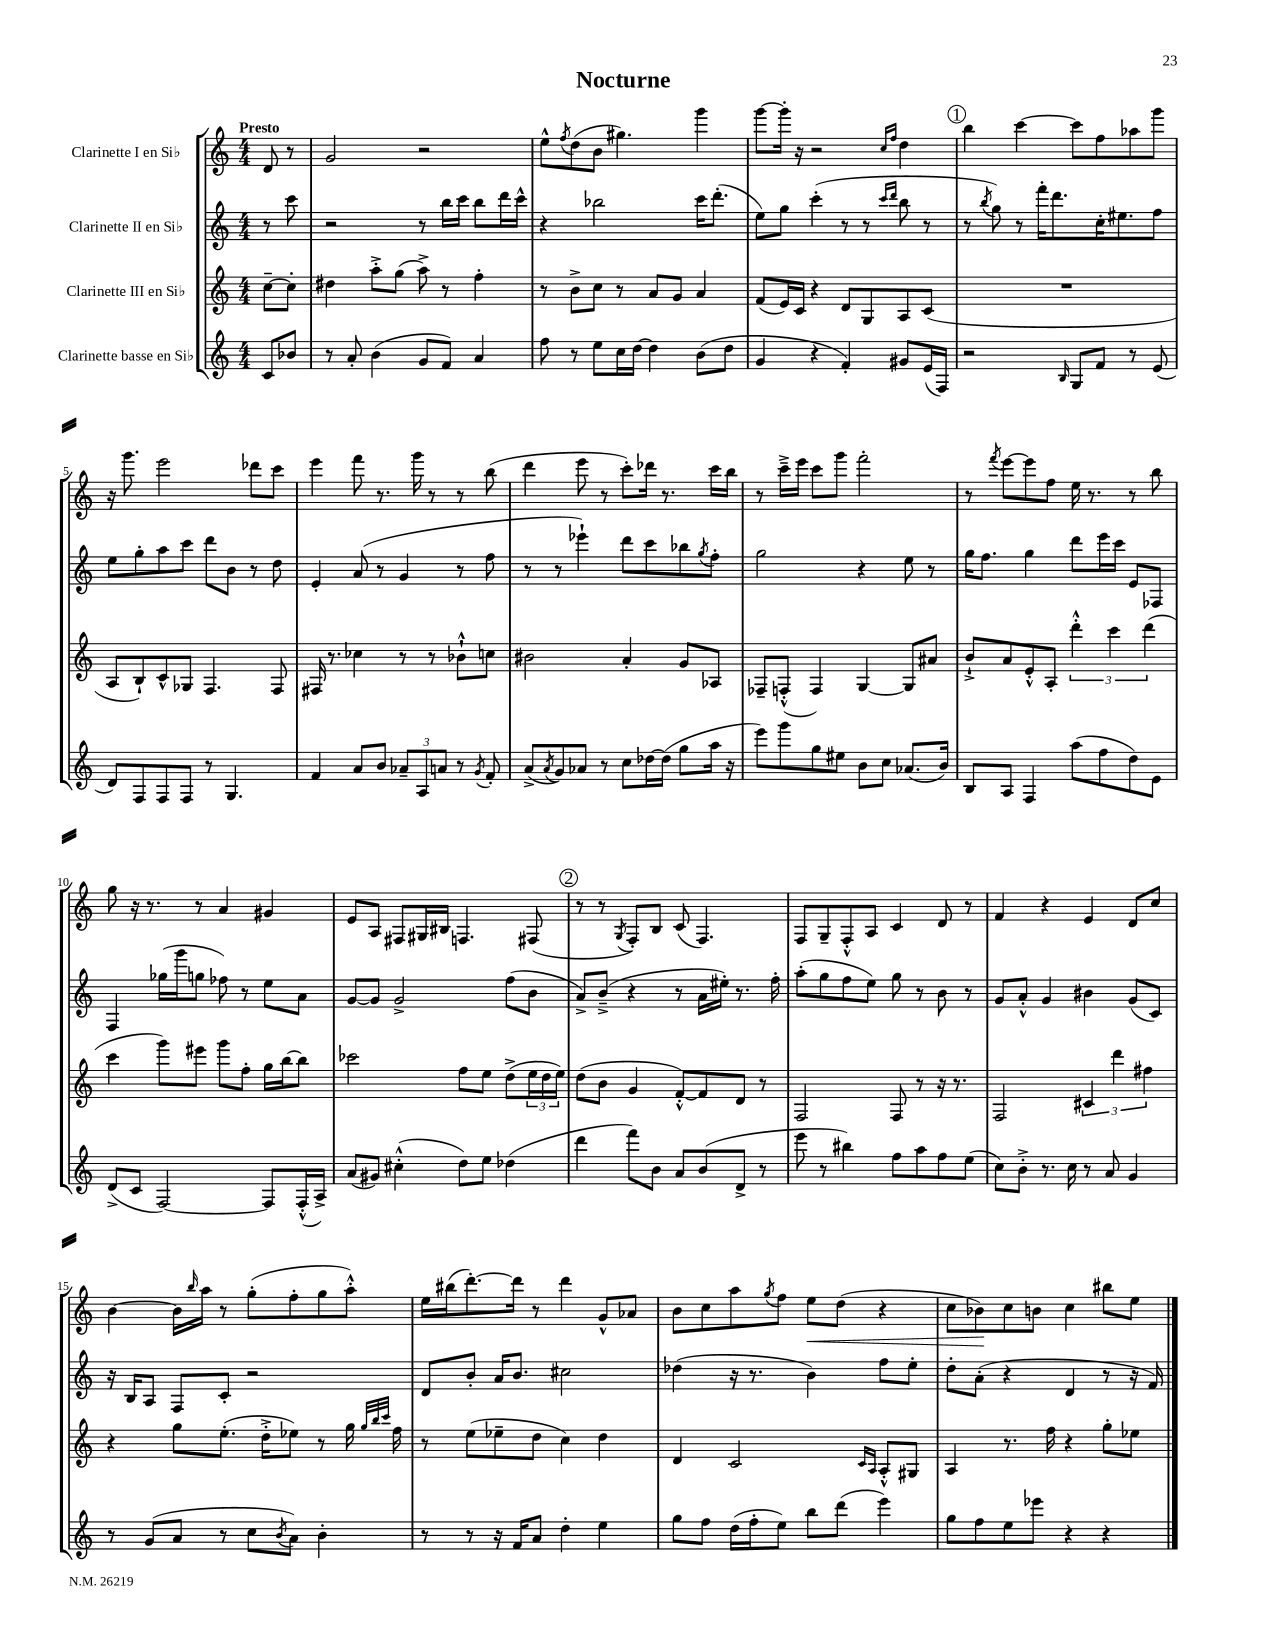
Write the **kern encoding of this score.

**kern	**kern	**kern	**kern
*staff4	*staff3	*staff2	*staff1
*clefG2	*clefG2	*clefG2	*clefG2
*k[]	*k[]	*k[]	*k[]
*M4/4	*M4/4	*M4/4	*M4/4
8c	[8cc~	8r	8d
8b-	8cc']	8ccc	8r
=	=	=	=
8r	4dd#	2r	2g
8a'	.	.	.
(4b	8aa'^	.	.
.	(8gg	.	.
8g	8aa^)	8r	2r
8f)	8r	16bb	.
.	.	16ccc	.
4a	4ff'	8bb	.
.	.	16ddd	.
.	.	16ccc^^	.
=	=	=	=
8ff	8r	4r	8ee^^
.	.	.	8qff
8r	8b^	.	(8dd
8ee	8cc	2bb-	8b
16cc	8r	.	4.gg#)
[16dd	.	.	.
4dd]	8a	.	.
.	8g	.	.
(8b	4a	16ccc	4ggg
.	.	(8.ddd'	.
8dd	.	.	.
=	=	=	=
4g	(8f	8ee)	[8ggg
.	16e)	8gg	16ggg']
.	16c	.	16r
4r	4r	(4ccc'	2r
4f')	8d	8r	.
.	8G	8r	.
.	.	16qqccc	16qqcc
.	.	16qqddd	16qqff
8g#	8A	8bb	4dd
(16e	(8c	8r	.
16F)	.	.	.
=	=	=	=
2r	1r	8r	4bb
.	.	8qbb	.
.	.	8gg)	.
.	.	8r	[4ccc
.	.	16fff'	.
.	.	8.ddd	.
16qqB	.	.	.
8G	.	.	8ccc]
8f	.	16cc'	8ff
.	.	8.ee#	.
8r	.	.	8aa-
(8e	.	8ff	8ggg
=	=	=	=
8d)	8A	8ee	16r
.	.	.	8.ggg
8F	8B`)	8gg'	.
8F	8c^^	8aa	2eee
8F	8G-	8ccc	.
8r	4.F	8ddd	.
4.G	.	8b	.
.	.	8r	8ddd-
.	8F	8dd	8ccc
=	=	=	=
4f	16F#	4e'	4eee
.	8.r	.	.
8a	4cc-	(8a	8fff
8b	.	8r	8.r
12a-~	8r	4g	.
.	.	.	16ggg
12A	.	.	.
.	8r	.	8r
12a	.	.	.
8r	8b-`^^	8r	8r
8qg	.	.	.
8f'	8cc	8ff	(8bb
=	=	=	=
(8a^	2b#	8r	4ddd
8qa	.	.	.
8g)	.	8r	.
8a-	.	4eee-`)	8eee
8r	.	.	8r
8cc	4a'	8ddd	8ccc')
[16dd-	.	8ccc	16ddd-
(16dd-]	.	.	8.r
8gg	8g	8bb-	.
.	.	8qgg	.
16aa	8A-	8ff'	16ccc
16r	.	.	16bb
=	=	=	=
8eee)	8F-~	2gg	8r
8ggg	(8F'^^	.	16ccc~^
.	.	.	16eee
8gg	4F)	.	8ccc
8ee#	.	.	8ggg
8b	[4G	4r	2fff'
8cc	.	.	.
(8.a-	8G]	8ee	.
.	8a#	8r	.
16b)	.	.	.
=	=	=	=
8B	8b`^	16gg	8r
.	.	8.ff	.
.	.	.	8qfff
8A	8a	.	[8eee
4F	8e'^^	4gg	8eee]
.	8A'	.	8ff
(8aa	6ddd'^^	8ddd	16ee
.	.	.	8.r
8ff	.	16eee	.
.	6ccc	.	.
.	.	16ccc	.
8dd)	.	8e	8r
.	(6ddd	.	.
8e	.	8F-	8bb
=	=	=	=
(8d^	4ccc	4F	8gg
8c	.	.	16r
.	.	.	8.r
[2F)	8ggg)	(16gg-	.
.	.	16ggg	.
.	8eee#	8gg	8r
.	8ggg	8ff-)	4a
.	8ff'	8r	.
8F]	16gg	8ee	4g#
.	[16bb	.	.
(16F'^^	8bb]	8a	.
16A^)	.	.	.
=	=	=	=
(8a	2ccc-	[8g	8e
8g#)	.	8g]	8A
(4cc#'^^	.	2g^	8F#
.	.	.	16G#
.	.	.	16B#
8dd)	8ff	.	4.F
8ee	8ee	.	.
(4dd-	(8dd^	(8ff	.
.	24ee	8b	(8F#
.	24dd	.	.
.	24ee)	.	.
=	=	=	=
4ddd	(8dd	8a^)	8r
.	8b	(8b~^	8r
.	.	.	8qG
8fff)	4g	4r	8F')
8b	.	.	8B
8a	[8f'^^)	8r	(8c
(8b	8f]	16a	4.F)
.	.	16ee#')	.
8d^	8d	8.r	.
8r	8r	.	.
.	.	16ff'	.
=	=	=	=
8eee	2F	(8aa'	8F
8r	.	8gg	8G~
4bb#)	.	8ff	8F'^^
.	.	8ee)	8A
8ff	8F	8gg	4c
8aa	8r	8r	.
8ff	16r	8b	8d
.	8.r	.	.
(8ee	.	8r	8r
=	=	=	=
8cc)	2F	8g	4f
8b'^	.	8a'^^	.
8.r	.	4g	4r
16cc	.	.	.
8r	6c#	4b#	4e
8a	.	.	.
.	6ddd	.	.
4g	.	(8g	8d
.	6ff#	.	.
.	.	8c)	8cc
=	=	=	=
8r	4r	16r	[4b
.	.	16B	.
(8g	.	8A	.
8a	8gg	8F	16b]
.	.	.	16qqbb
.	.	.	16aa
8r	(8.ee'	8c'	8r
8cc	.	2r	(8gg'
.	16dd'^	.	.
8qb	.	.	.
8a)	8ee-)	.	8ff'
4b'	8r	.	8gg
.	16gg	.	8aa'^^)
.	32qqgg	.	.
.	32qqbb	.	.
.	32qqccc	.	.
.	16ff	.	.
=	=	=	=
8r	8r	8d	16ee
.	.	.	(16bb#
8r	(8ee	8b'	[8.ddd')
16r	8ee-~	16a	.
16f	.	8.b	16ddd]
8a	8dd	.	8r
4dd'	4cc)	2cc#	4ddd
4ee	4dd	.	8g^^
.	.	.	8a-
=	=	=	=
8gg	4d	(4dd-	8b
8ff	.	.	8cc
(16dd	2c	16r	8aa
16ff'	.	8.r	.
.	.	.	8qgg
8ee)	.	.	8ff
8bb	.	4b)	8ee
(8ddd	.	.	(8dd
.	16qqc	.	.
.	16qqA	.	.
4eee)	8A'^^	8ff	4r
.	8G#	8ee'	.
=	=	=	=
8gg	4A	8dd'	8cc
8ff	.	(8a'	8b-)
8ee	8.r	4r	8cc
8eee-	.	.	8b
.	16ff	.	.
4r	4r	4d	4cc
4r	8gg'	8r	8bb#
.	8ee-	16r	8ee
.	.	16f)	.
==	==	==	==
*-	*-	*-	*-
